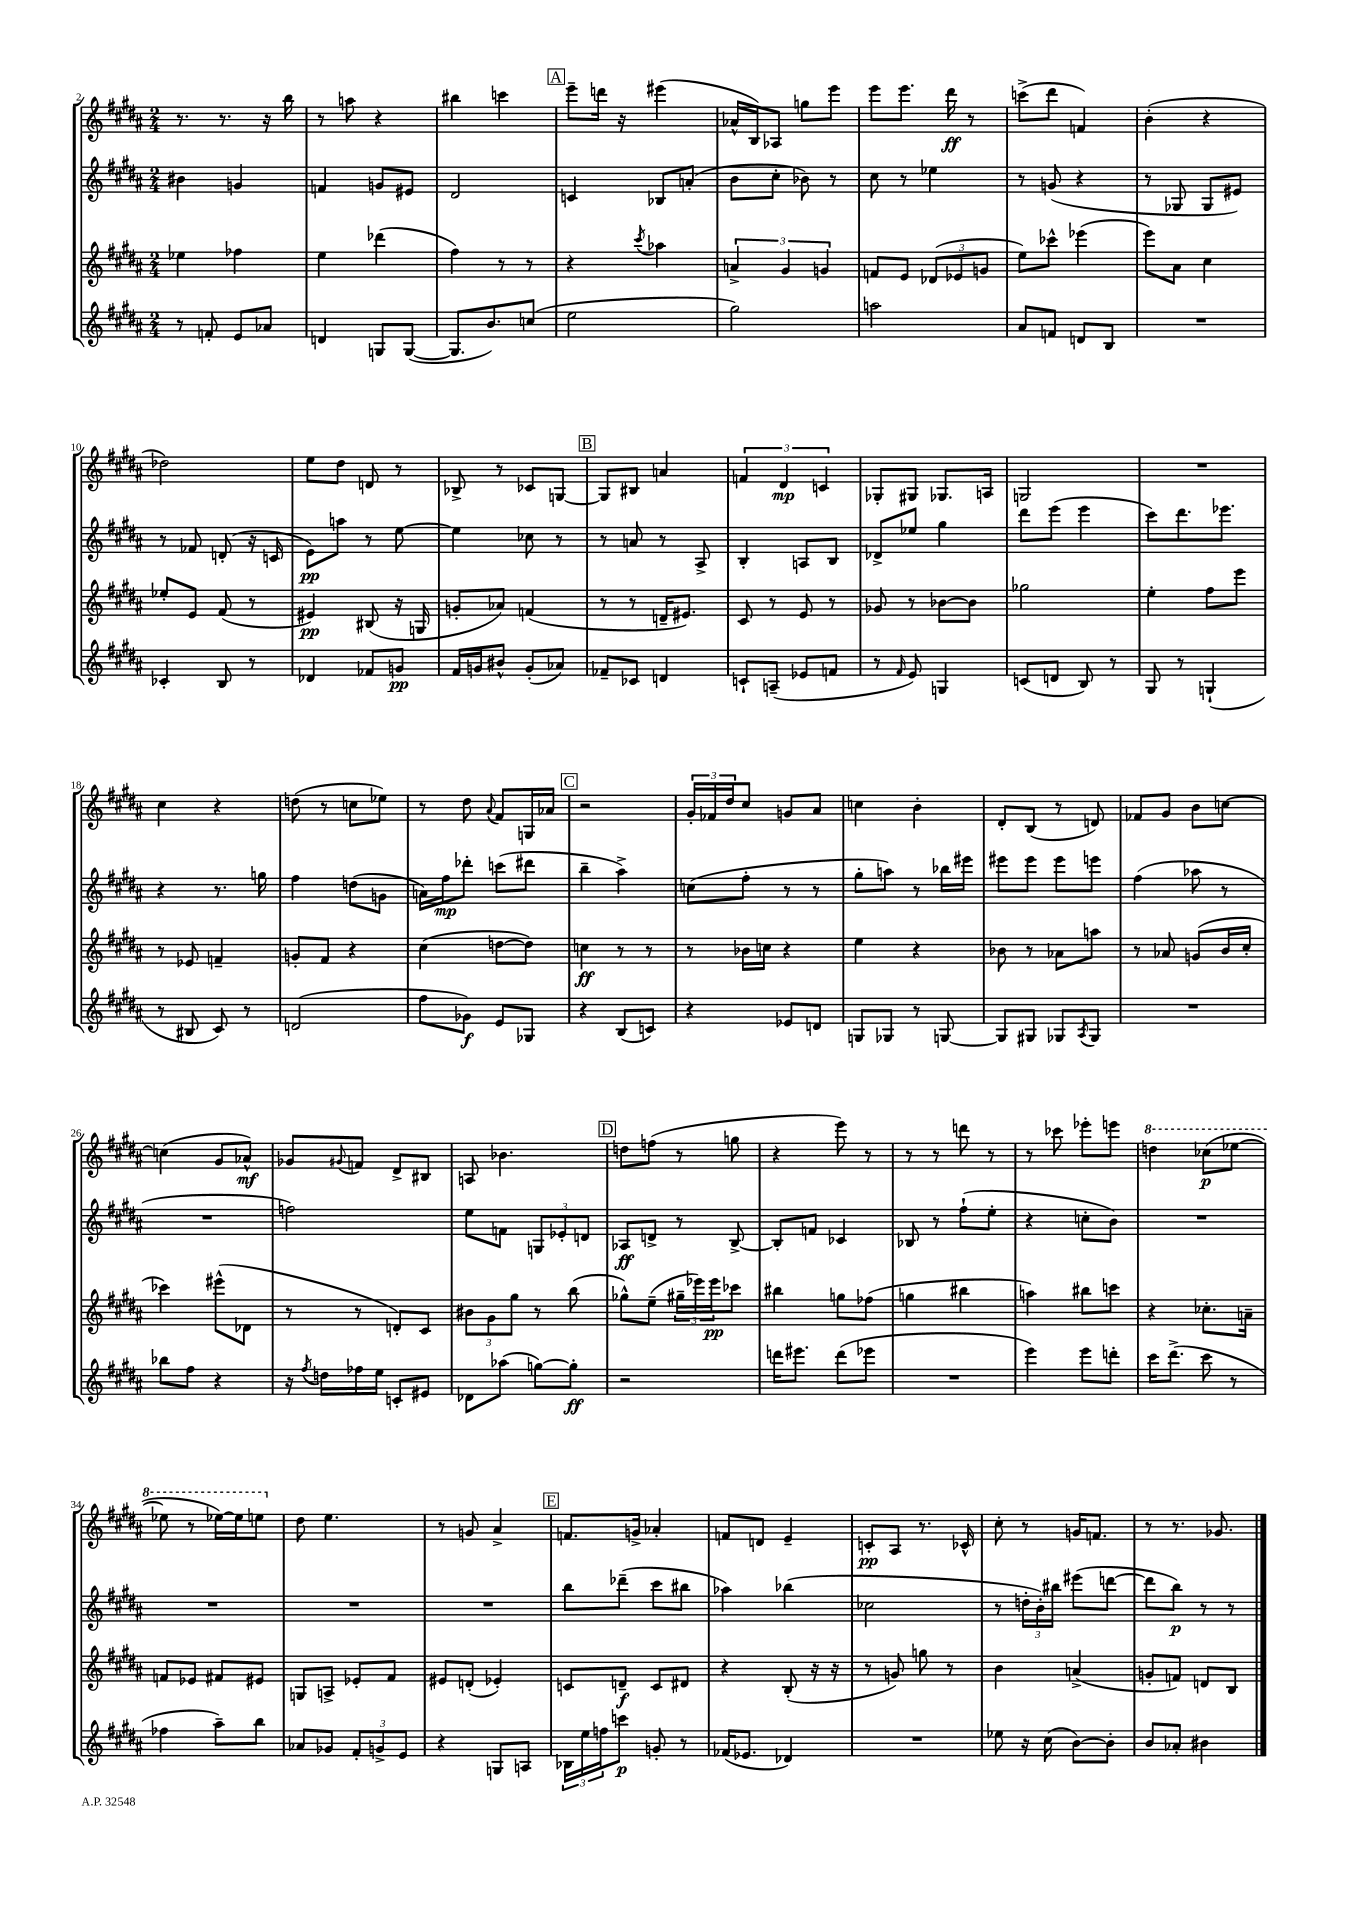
<<
\new StaffGroup <<
\new Staff = "s0" {
    \clef treble \key b \major \numericTimeSignature \time 2/4
    r8. r8. r16 b''16 |
    r8 a''8 r4 |
    bis''4 c'''4 |
    \mark \markup { \box "A" } e'''8-- d'''16 r16 eis'''4( |
    aes'16-^ b16) aes8 g''8 e'''8 |
    e'''8 e'''8. dis'''16\ff r8 |
    c'''8->( dis'''8 f'4) |
    b'4-.( r4 |
    des''2) |
    e''8 dis''8 d'8 r8 |
    bes8-> r8 ces'8 g8~ |
    \mark \markup { \box "B" } g8 bis8 a'4 |
    \tuplet 3/2 { f'4 dis'4\mp c'4 } |
    ges8-. gis8 ges8. a16 |
    g2 |
    R2 |
    cis''4 r4 |
    d''8( r8 c''8 ees''8) |
    r8 dis''8 \appoggiatura { ais'8 } fis'8 g16 aes'16 |
    \mark \markup { \box "C" } r2 |
    \tuplet 3/2 { gis'16-. fes'16 dis''16 } cis''8 g'8 ais'8 |
    c''4 b'4-. |
    dis'8-. b8( r8 d'8) |
    fes'8 gis'8 b'8 c''8~ |
    c''4( gis'8 aes'8-^\mf) |
    ges'8 \appoggiatura { gis'8 } f'8 dis'8-> bis8 |
    a8 bes'4. |
    \mark \markup { \box "D" } d''8 f''8( r8 g''8 |
    r4 e'''8) r8 |
    r8 r8 d'''8 r8 |
    r8 ces'''8 ees'''8-. e'''8 |
    \ottava #1 d'''4 ces'''8\p( ees'''8~ |
    ees'''8 r8 ees'''16~) ees'''16 e'''8 \ottava #0 |
    dis''8 e''4. |
    r8 g'8 ais'4-> |
    \mark \markup { \box "E" } f'8. g'16-> aes'4-. |
    f'8 d'8 e'4-- |
    c'8-.\pp ais8 r8. ces'16-^ |
    cis''8-. r8 g'16 f'8. |
    r8 r8. ges'8. \bar "|." |
}
\new Staff = "s1" {
    \clef treble \key b \major \numericTimeSignature \time 2/4
    bis'4 g'4 |
    f'4 g'8 eis'8 |
    dis'2 |
    \mark \markup { \box "A" } c'4 bes8 a'8-.( |
    b'8 cis''8-. bes'8) r8 |
    cis''8 r8 ees''4 |
    r8 g'8( r4 |
    r8 ges8 ges8 eis'8) |
    r8 fes'8 d'8-.( r16 c'16 |
    e'8\pp) a''8 r8 e''8~ |
    e''4 ces''8 r8 |
    \mark \markup { \box "B" } r8 a'8 r8 ais8-> |
    b4-. a8 b8 |
    des'8-> ees''8 gis''4 |
    dis'''8 e'''8( e'''4 |
    cis'''8) dis'''8. ees'''8. |
    r4 r8. g''16 |
    fis''4 d''8( g'8 |
    a'16) fis''16\mp des'''8-. c'''8( dis'''8 |
    \mark \markup { \box "C" } b''4-- ais''4->) |
    c''8( fis''8-. r8 r8 |
    gis''8-. a''8) r8 bes''16 eis'''16 |
    eis'''8 eis'''8 eis'''8 e'''8 |
    fis''4( aes''8 r8 |
    R2 |
    f''2) |
    e''8 f'8 \tuplet 3/2 { g8 ees'8-. d'8 } |
    \mark \markup { \box "D" } aes8\ff d'8-> r8 b8~-> |
    b8-. f'8 ces'4 |
    bes8 r8 fis''8-!( e''8-. |
    r4 c''8-. b'8) |
    R2 |
    R2 |
    R2 |
    R2 |
    \mark \markup { \box "E" } b''8 des'''8--( cis'''8 bis''8 |
    aes''4) bes''4( |
    ces''2 |
    r8 \tuplet 3/2 { d''16-. b'16-.) bis''16 } eis'''8( d'''8~ |
    d'''8 b''8\p) r8 r8 \bar "|." |
}
\new Staff = "s2" {
    \clef treble \key b \major \numericTimeSignature \time 2/4
    ees''4 fes''4 |
    e''4 des'''4( |
    fis''4) r8 r8 |
    \mark \markup { \box "A" } r4 \acciaccatura { cis'''8 } aes''4 |
    \tuplet 3/2 { a'4-> gis'4 g'4 } |
    f'8 e'8 \tuplet 3/2 { des'8( ees'8 g'8 } |
    e''8) ces'''8-^ ees'''4( |
    e'''8) ais'8 cis''4 |
    ees''8-. e'8 fis'8( r8 |
    eis'4\pp) bis8( r16 g16 |
    g'8-. aes'8) f'4( |
    \mark \markup { \box "B" } r8 r8 d'16-- eis'8.) |
    cis'8 r8 e'8 r8 |
    ges'8 r8 bes'8~ bes'8 |
    ges''2 |
    e''4-. fis''8 e'''8 |
    r8 ees'8 f'4-- |
    g'8-. fis'8 r4 |
    cis''4( d''8~ d''8) |
    \mark \markup { \box "C" } c''4\ff r8 r8 |
    r8 bes'16 c''16 r4 |
    e''4 r4 |
    bes'8 r8 aes'8 a''8 |
    r8 aes'8 g'8( b'16 cis''16-. |
    ces'''4) eis'''8-^( des'8 |
    r8 r8 d'8-.) cis'8 |
    \tuplet 3/2 { bis'8 gis'8 gis''8 } r8 b''8( |
    \mark \markup { \box "D" } ges''8-^) e''8--( \tuplet 3/2 { gis''16-- ees'''16) ees'''16\pp } ces'''8 |
    bis''4 g''8 fes''8( |
    g''4 bis''4 |
    a''4) bis''8 c'''8 |
    r4 ces''8.-. a'16-- |
    f'8 ees'8 fis'8 eis'8 |
    g8 a8-> ees'8-. fis'8 |
    eis'8 d'8-.( ees'4-.) |
    \mark \markup { \box "E" } c'8 d'8--\f c'8 dis'8 |
    r4 b8-.( r16 r16 |
    r8 g'8) g''8 r8 |
    b'4 a'4->( |
    g'8-. f'8) d'8 b8 \bar "|." |
}
\new Staff = "s3" {
    \clef treble \key b \major \numericTimeSignature \time 2/4
    r8 f'8-. e'8 aes'8 |
    d'4 g8 g8~( |
    g8. b'8.) c''8( |
    \mark \markup { \box "A" } e''2 |
    gis''2) |
    a''2 |
    ais'8 f'8 d'8 b8 |
    R2 |
    ces'4-. b8 r8 |
    des'4 fes'8 g'8\pp |
    fis'16 g'16 bis'8-^ g'8-.( aes'8) |
    \mark \markup { \box "B" } fes'8-- ces'8 d'4 |
    c'8-! a8--( ees'8 f'8 |
    r8 \grace { fis'16 } e'8) g4 |
    c'8( d'8 b8) r8 |
    gis8 r8 g4-!( |
    r8 bis8 cis'8) r8 |
    d'2( |
    fis''8 ges'8\f) e'8 ges8 |
    \mark \markup { \box "C" } r4 b8( c'8) |
    r4 ees'8 d'8 |
    g8 ges8 r8 g8~ |
    g8 gis8 ges8 \acciaccatura { ais8 } ges8 |
    R2 |
    bes''8 fis''8 r4 |
    r16 \acciaccatura { fis''8 } d''16 fes''16 e''16 c'8-. eis'8 |
    des'8 aes''8( g''8~) g''8-.\ff |
    \mark \markup { \box "D" } r2 |
    d'''16 eis'''8. d'''8( ees'''8 |
    R2 |
    e'''4) e'''8 d'''8-. |
    cis'''16 dis'''8.->( cis'''8 r8 |
    fes''4 ais''8--) b''8 |
    aes'8 ges'8 \tuplet 3/2 { fis'8-. g'8-> e'8 } |
    r4 g8 a8 |
    \mark \markup { \box "E" } \tuplet 3/2 { bes16 e''16 f''16 } c'''8\p g'8-. r8 |
    fes'16( ees'8. des'4) |
    R2 |
    ees''8 r16 cis''16( b'8~) b'8-. |
    b'8 aes'8-. bis'4 \bar "|." |
}
>>
>>
\layout { \context { \Score currentBarNumber = #2 } }
